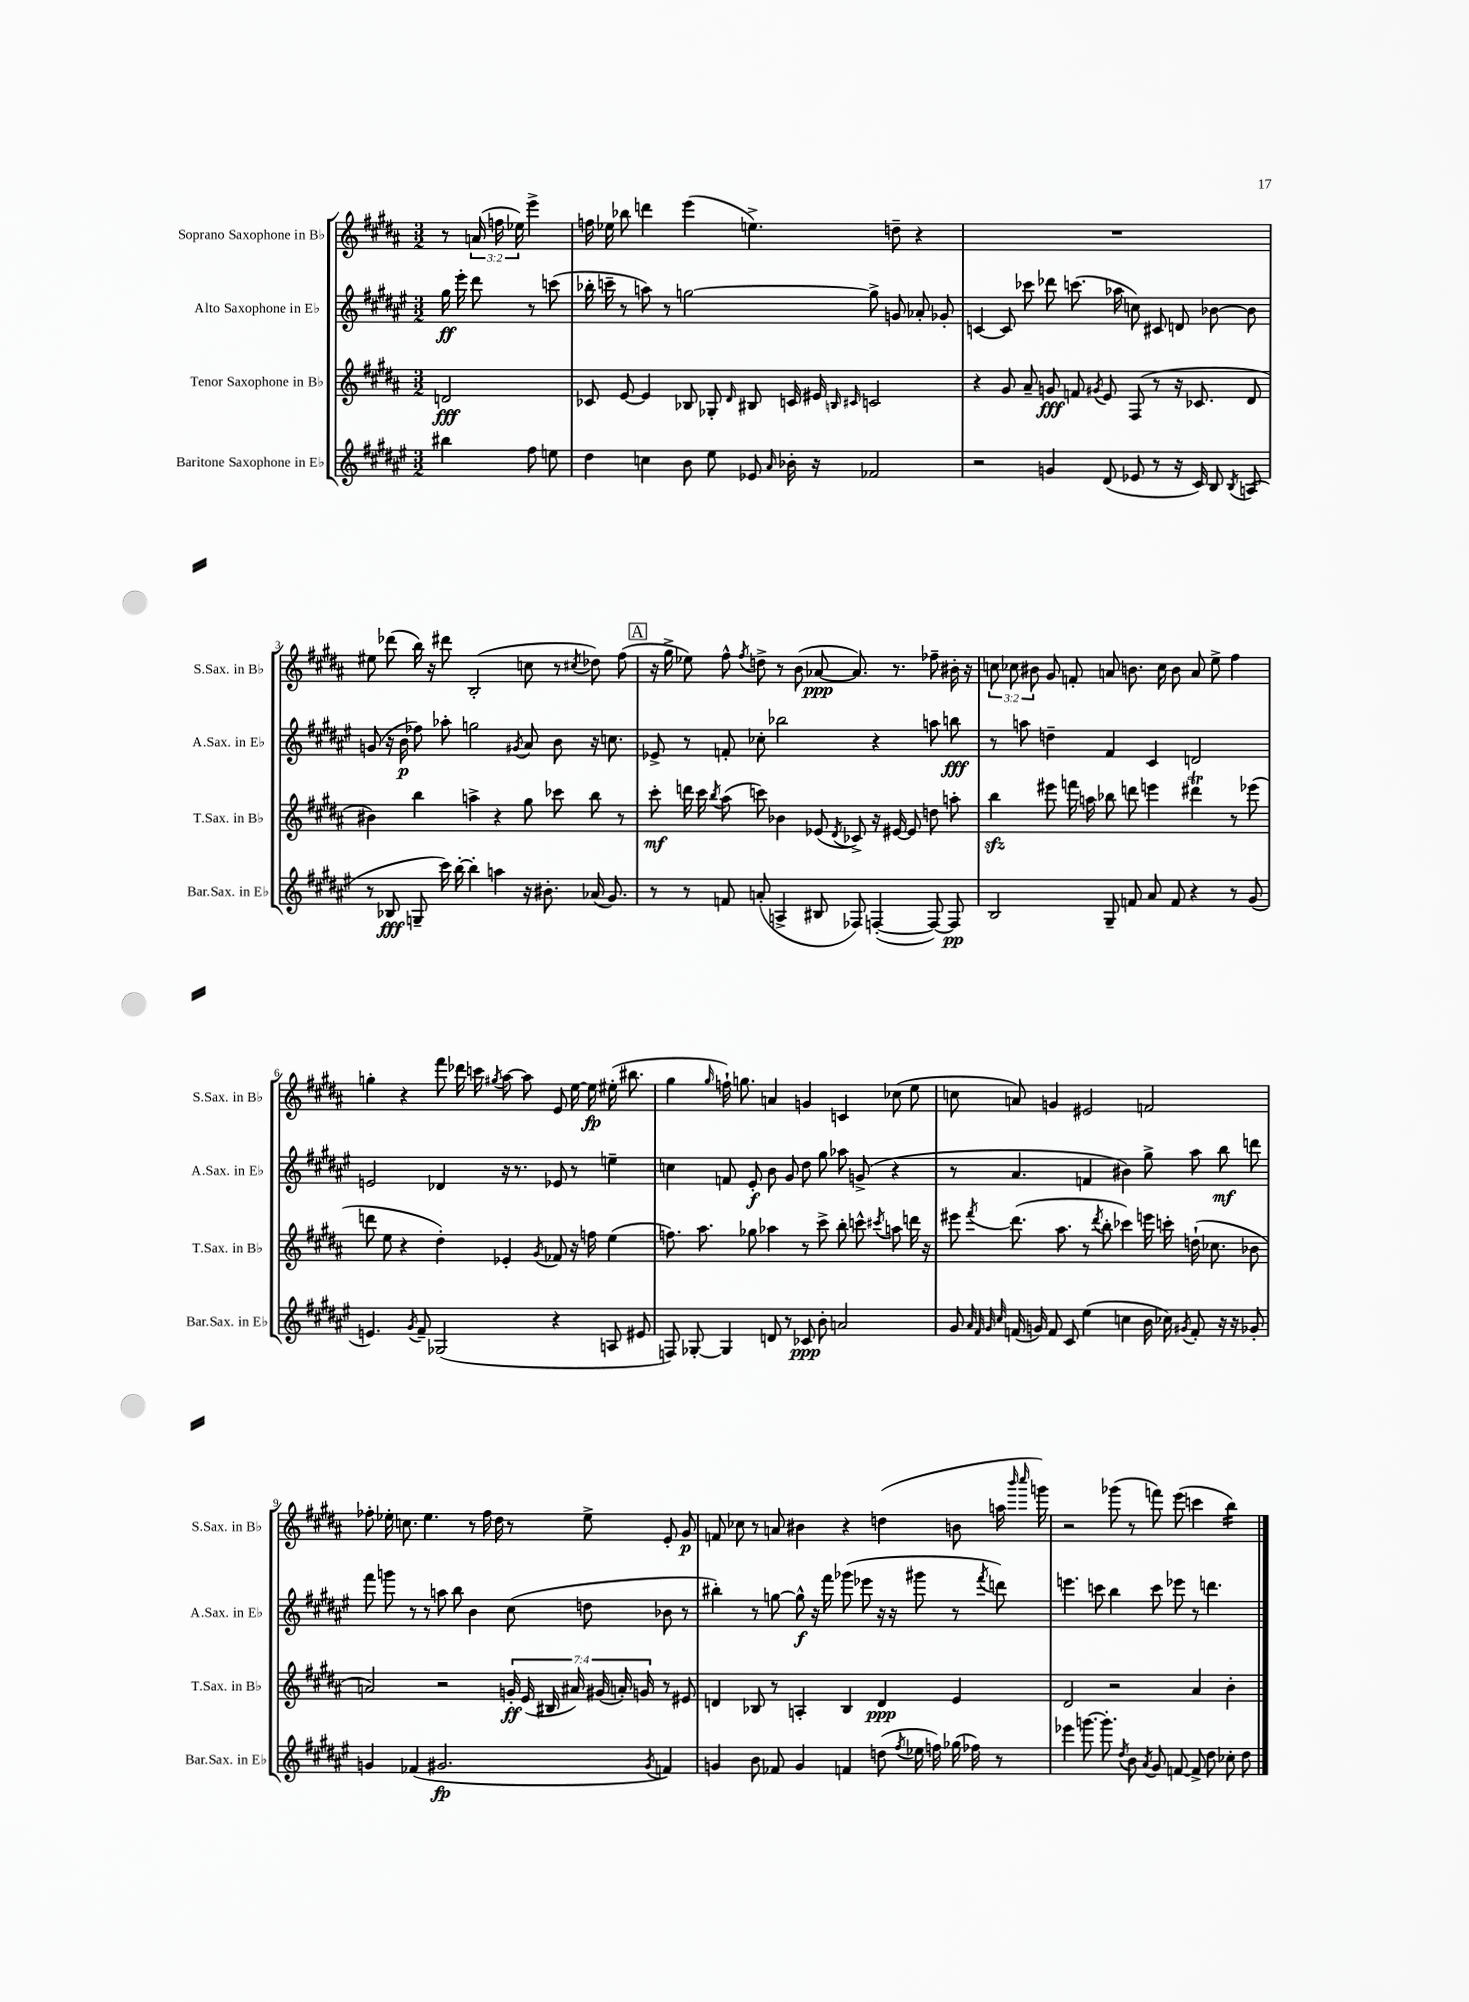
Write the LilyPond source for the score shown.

<<
\new StaffGroup <<
\new Staff = "s0" \with { instrumentName = "Soprano Saxophone in Bb" shortInstrumentName = "S.Sax. in Bb" } {
    \clef treble \key b \major \numericTimeSignature \time 3/2 \override Staff.TupletNumber.text = #tuplet-number::calc-fraction-text \partial 2
    \autoBeamOff r8 \tuplet 3/2 { a'16( f''16 ees''16) } e'''4-> |
    f''16 ees''16 bes''8 d'''4 e'''4( e''4.->) d''8-- r4 |
    R1. |
    eis''8 des'''8( b''16) r16 dis'''8 b2-.( c''8 r8 \acciaccatura { cis''8 } des''8) fis''8( |
    \mark \markup { \box "A" } r16 gis''16-> ees''8) fis''8-^ \acciaccatura { fis''8 } d''8-> r8 b'8( aes'8~\ppp aes'8.) r8. fes''8-- bis'16-. r16 |
    \tuplet 3/2 { c''8 ces''8 bis'8 } gis'8 f'8-. a'8 b'8. ces''16 b'8 a'8 e''8-> fis''4 |
    g''4-. r4 fis'''8 des'''16 c'''16 \acciaccatura { gis''8 } ais''8~ ais''8 e'8 e''16~ e''16\fp eis''16-.( bis''8. |
    gis''4 \grace { gis''16 } f''16-!) g''8. a'4 g'4 c'4 ces''8( e''8 |
    c''8 a'8) g'4 eis'2 f'2 |
    fes''8-. ees''16-. c''8. ees''4. r8 fes''16 dis''16 r8 ees''8-> e'8-. gis'8\p |
    f'8 ces''8 r8 a'8 bis'4 r4 d''4( b'8 a''16 \grace { b'''16 cis''''16 } g'''16) |
    r2 ges'''8( r8 f'''8) e'''8( c'''4 b''4:16) \bar "|." |
}
\new Staff = "s1" \with { instrumentName = "Alto Saxophone in Eb" shortInstrumentName = "A.Sax. in Eb" } {
    \clef treble \key fis \major \numericTimeSignature \time 3/2 \partial 2
    \autoBeamOff gis''16\ff eis'''16-. dis'''8 r8 c'''8( |
    bes''16-. c'''16-- r8 a''8) r8 g''2~ g''8-> g'8 aes'8-. ges'8-. |
    c'4~ c'8 ces'''8 des'''8 c'''8.( aes''16 c''8) cis'8 d'8 bes'8~ bes'8 |
    g'8( r16 b'16\p fes''8) aes''8-. g''2 \acciaccatura { gis'8 } ais'8 b'8 r16 c''8. |
    \mark \markup { \box "A" } ees'8-> r8 f'8-. ces''8-. bes''2 r4 a''8 b''8\fff |
    r8 a''8 d''4-- fis'4 cis'4 d'2 |
    e'2 des'4 r16 r8. ees'8 r8 e''4-- |
    c''4 f'8 eis'8-.\f b'8 gis'8 dis''8 gis''8 aes''8 g'8->( r4 |
    r8 ais'4. f'4 bis'4) gis''8-> ais''8 b''8\mf d'''8 |
    fis'''8 g'''8 r8 r8 a''8 b''8 b'4 cis''8( d''8 bes'8 r8 |
    bis''4-.) r8 g''8~ g''8-^\f r16 fis'''16 ges'''8( ees'''8 r16 r16 gis'''8 r8 \acciaccatura { fis'''8 } d'''8) |
    e'''4. c'''8 b''4 c'''8 ees'''8 r8 d'''4. \bar "|." |
}
\new Staff = "s2" \with { instrumentName = "Tenor Saxophone in Bb" shortInstrumentName = "T.Sax. in Bb" } {
    \clef treble \key b \major \numericTimeSignature \time 3/2 \override Staff.TupletNumber.text = #tuplet-number::calc-fraction-text \partial 2
    \autoBeamOff d'2\fff |
    ces'8 e'8~ e'4 bes8 ges8-. \grace { dis'16 } bis8 c'16 eis'16 \grace { b16 cis'16 } c'2 |
    r4 gis'8 ais'8-- g'8\fff f'8 \acciaccatura { gis'8 } e'8 fis8( r8 r16 ces'8. dis'8 |
    bis'4) b''4 a''4-> r4 gis''8 ces'''8 b''8 r8 |
    \mark \markup { \box "A" } cis'''8-.\mf d'''16 cis'''16 \acciaccatura { b''8 } ais''8( c'''8) bes'4 ees'8( \acciaccatura { dis'8 } ces'8->) r16 eis'16~ eis'8 d''8 a''8-. |
    b''4\sfz eis'''8 f'''16 a''16 bes''8 d'''8 e'''4 dis'''4\trill r8 ees'''8( |
    d'''8 e''8 r4 dis''4-.) ees'4-. \acciaccatura { gis'8 } fes'8 r16 f''16 e''4( |
    f''8.) ais''8. ges''8 aes''4 r8 cis'''8-> b''8-. c'''8-^ \acciaccatura { cis'''8 } a''8 d'''16 r16 |
    eis'''8 \acciaccatura { fis'''8 } dis'''8.( ais''8. r8 \acciaccatura { dis'''8 } b''8-. ces'''4) e'''16 c'''16-. d''16-!( ces''8. bes'8 |
    a'2) r2 \tuplet 7/4 { g'16-.\ff e'16( bis16 ais'16) gis'16( a'16-.) g'16 } r8 eis'8 |
    d'4 bes8 r8 a4-. bes4 d'4\ppp e'4 |
    dis'2 r2 ais'4 b'4-. \bar "|." |
}
\new Staff = "s3" \with { instrumentName = "Baritone Saxophone in Eb" shortInstrumentName = "Bar.Sax. in Eb" } {
    \clef treble \key fis \major \numericTimeSignature \time 3/2 \partial 2
    \autoBeamOff bis''4 fis''8 e''8 |
    dis''4 c''4 b'8 eis''8 ees'8 \grace { ais'16 } bes'16-. r16 fes'2 |
    r2 g'4 dis'8( ees'8 r8 r16 cis'16) b8 \acciaccatura { b8 } a8( |
    r8 bes8\fff g8-- cis'''16) b''16~-. b''4-. a''4 r16 bis'8.-. aes'16( gis'8.) |
    \mark \markup { \box "A" } r8 r8 f'8 a'8-.( a4-> bis8 fes8) f4~-.( f8~) f8\pp |
    b2 gis8-- f'8 ais'8 f'8 r4 r8 gis'8( |
    e'4.) \acciaccatura { gis'8 } fis'8-- ges2( r4 a8 eis'8 |
    f8) ges8~-. ges4 d'8 r8 ces'8\ppp b'8-. a'2 |
    gis'8 \grace { ais'32 fis'32 gis'32 cis''32 } f'16( g'16) f'8 cis'8 eis''4( c''4 b'16 ces''16) \acciaccatura { gis'8 } f'8-. r16 r16 ges'8-. |
    g'4 fes'4( gis'2.\fp \acciaccatura { gis'8 } f'4) |
    g'4 b'8 fes'8 g'4 f'4 d''8( \acciaccatura { fis''8 } ees''16 f''16) ges''16( fes''16) r8 |
    ees'''4 g'''8.~ g'''8.-. \acciaccatura { dis''8 } b'8 \acciaccatura { ais'8 } gis'8 f'8~ f'8-> dis''8 ces''8-. dis''8 \bar "|." |
}
>>
>>
